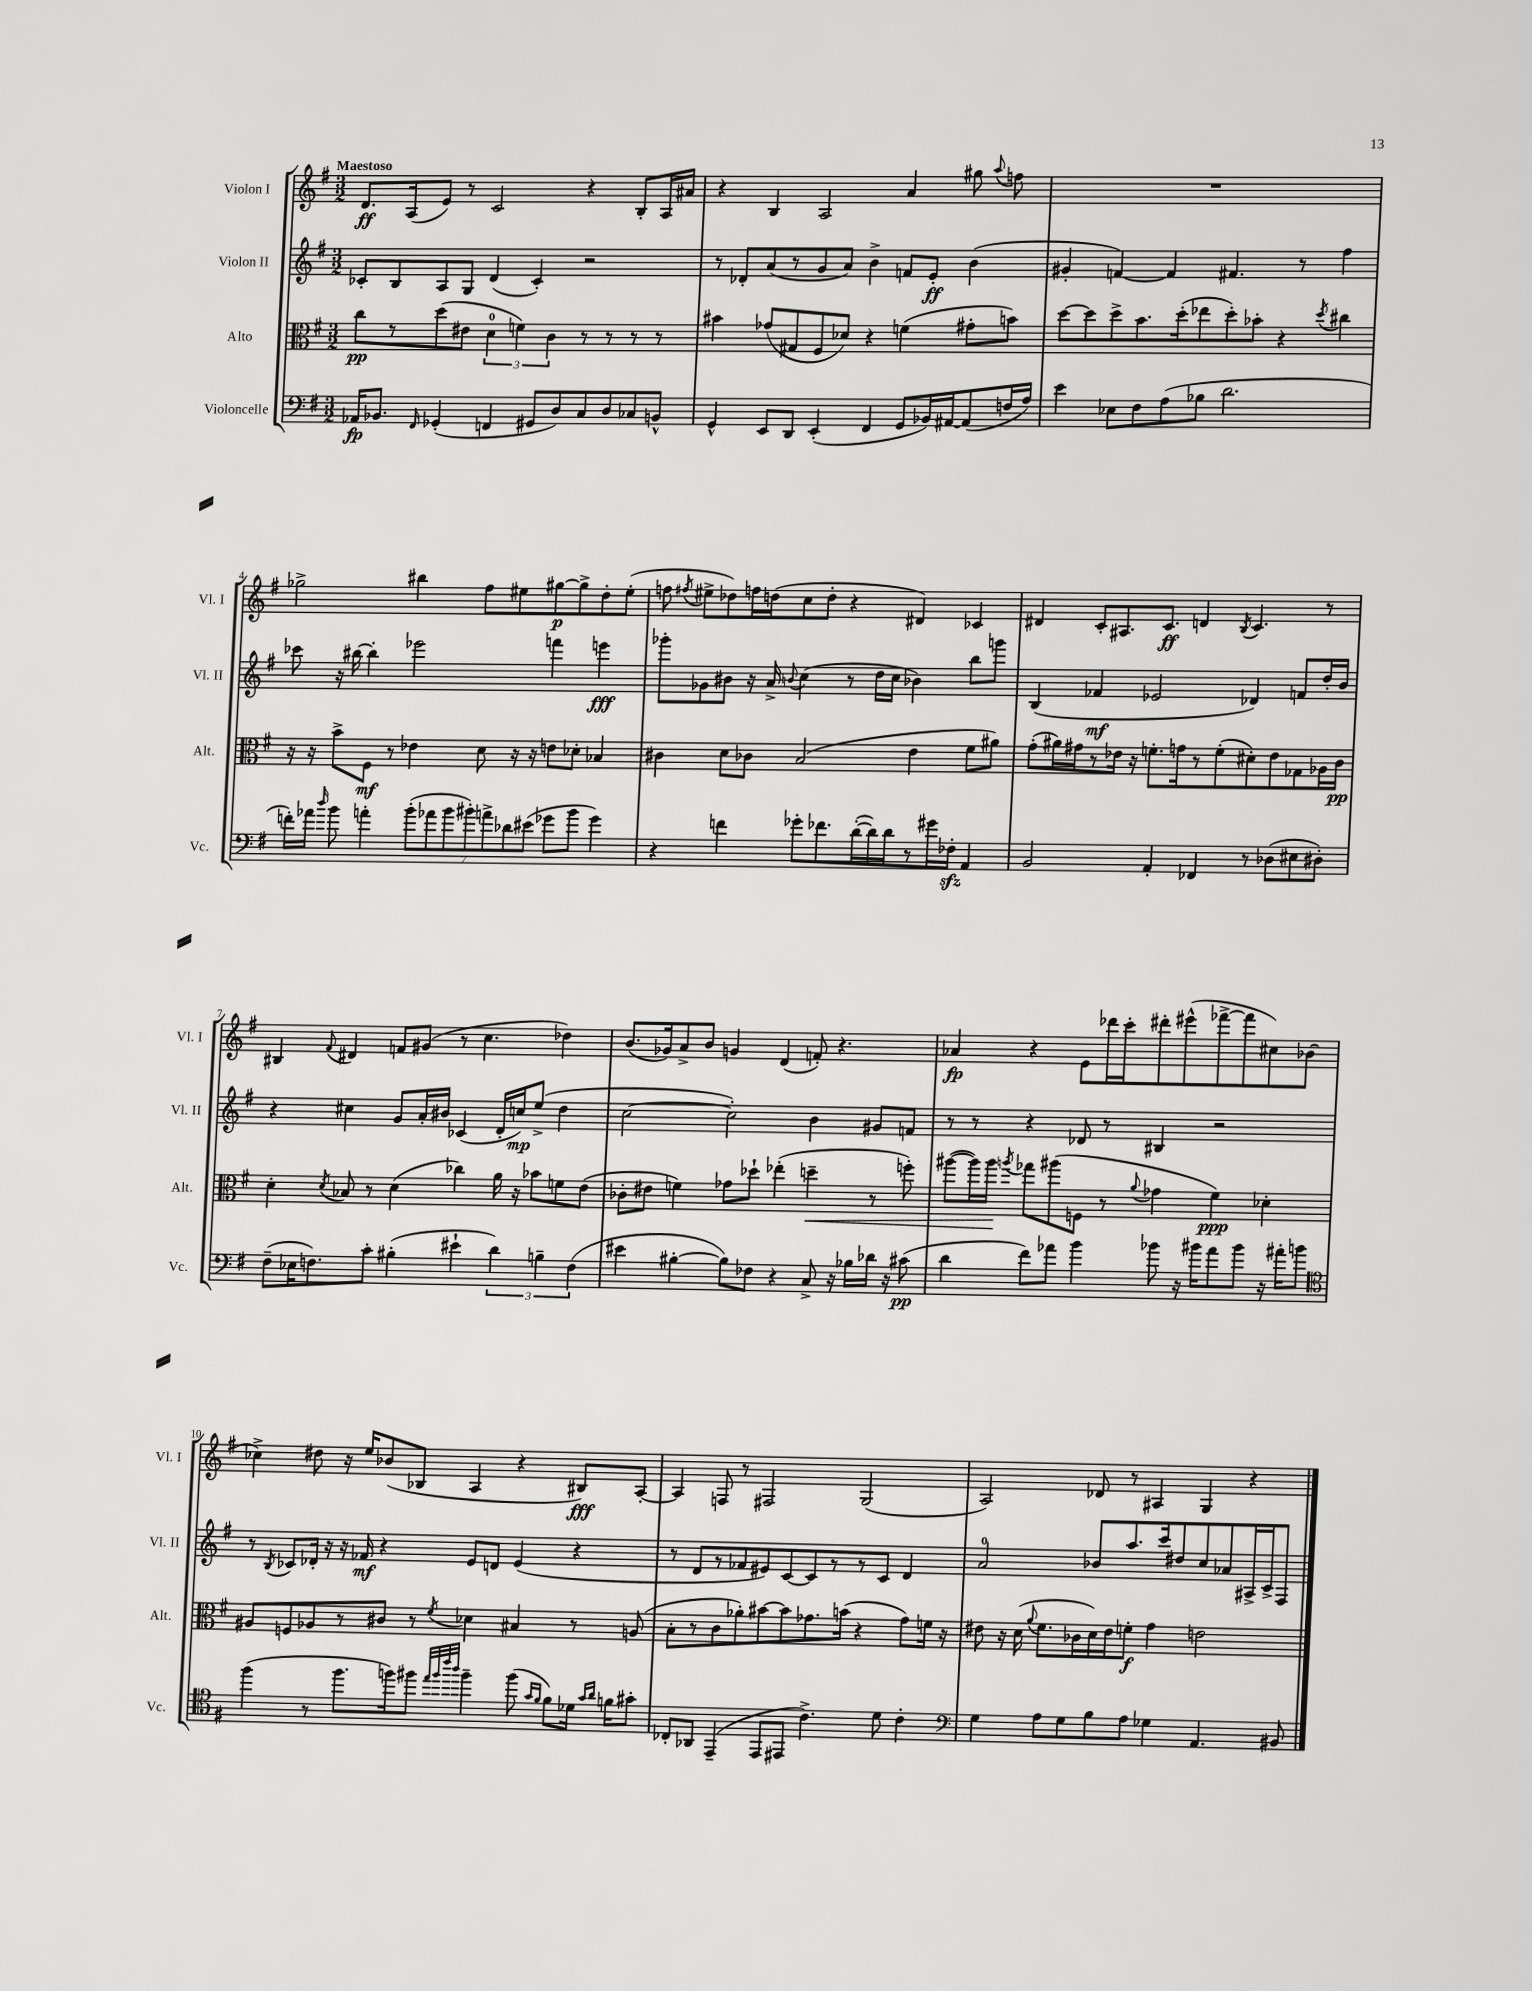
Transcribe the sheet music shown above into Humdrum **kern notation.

**kern	**dynam	**kern	**dynam	**kern	**dynam	**kern	**dynam
*part4	*part4	*part3	*part3	*part2	*part2	*part1	*part1
*staff4	*staff4	*staff3	*staff3	*staff2	*staff2	*staff1	*staff1
*I"Violoncelle	*	*I"Alto	*	*I"Violon II	*	*I"Violon I	*
*I'Vc.	*	*I'Alt.	*	*I'Vl. II	*	*I'Vl. I	*
*clefF4	*	*clefC3	*	*clefG2	*	*clefG2	*
*k[f#]	*	*k[f#]	*	*k[f#]	*	*k[f#]	*
*M3/2	*	*M3/2	*	*M3/2	*	*M3/2	*
=1	=1	=1	=1	=1	=1	=1	=1
!	!	!	!	!	!	!LO:TX:a:B:t=Maestoso	!
16AA-X/KL	fp	8cc\L	pp	8c-X'/L	.	8.d/L	ff
8.BB-X/J	.	.	.	.	.	.	.
.	.	8r	.	8B/	.	.	.
.	.	.	.	.	.	(16A/k	.
16qqFF#/	.	.	.	.	.	.	.
(4GG-X'/	.	(8dd\	.	8A/	.	8e/J)	.
.	.	8e#X\J	.	8G/J	.	8r	.
4FFn/	.	6d\	.	(4d/	.	2c/	.
.	.	6fn\)	.	.	.	.	.
8GG#X/L	.	.	.	4c-'/)	.	.	.
.	.	6c\	.	.	.	.	.
8D/)	.	.	.	.	.	.	.
8C/	.	8r	.	2r	.	4r	.
8D/	.	8r	.	.	.	.	.
8C-X/	.	8r	.	.	.	8B'/L	.
8BBn^^/J	.	8r	.	.	.	16A/L	.
.	.	.	.	.	.	16a#X/JJ	.
=2	=2	=2	=2	=2	=2	=2	=2
4GG^^/	.	4b#X\	.	8r	.	4r	.
.	.	.	.	8d-X'/L	.	.	.
8EE/L	.	(8g-X/L	.	(8a/	.	4B/	.
8DD/J	.	8G#X/	.	8r	.	.	.
(4EE'/	.	8F#/	.	8g/	.	2A/	.
.	.	8d-X/J)	.	8a/J)	.	.	.
4FF#/	.	4r	.	4b^\	.	.	.
8GG/L	.	(4fn\	.	8fn/L	.	4a/	.
16BB-X/L)	.	.	.	8e'/J	ff	.	.
[16AA#X/J	.	.	.	.	.	.	.
(8AA#/]	.	8g#X'\L	.	(4b\	.	8gg#X\	.
.	.	.	.	.	.	8qqaa/	.
16Fn/L	.	8bn\J)	.	.	.	8ffn\	.
16A/JJ)	.	.	.	.	.	.	.
=3	=3	=3	=3	=3	=3	=3	=3
4e\	.	[8dd\L	.	4g#X'/	.	1.r	.
.	.	8dd\]	.	.	.	.	.
8E-X\L	.	8dd^\	.	[4fn/)	.	.	.
8F#\	.	8.b\	.	.	.	.	.
(8A\	.	.	.	4f/]	.	.	.
.	.	(16dd'\k	.	.	.	.	.
8B-X\J	.	8ee-X\	.	.	.	.	.
2.d\	.	8dd'\)	.	4.f#X/	.	.	.
.	.	8b-X'\J	.	.	.	.	.
.	.	4r	.	.	.	.	.
.	.	.	.	8r	.	.	.
.	.	8qdd/	.	.	.	.	.
.	.	4cc#X\	.	4ff#\	.	.	.
!!LO:LB:g=z
=4	=4	=4	=4	=4	=4	=4	=4
16fn'\LL)	.	16r	.	8ccc-X\	.	2gg-X^\	.
16a-X\JJ	.	16r	.	.	.	.	.
16qqdd/	.	.	.	.	.	.	.
8b\	.	8b^\L	.	16r	.	.	.
.	.	.	.	[16bb#X\	.	.	.
4an'\	.	8F#\J	mf	4bb#'\]	.	.	.
.	.	8r	.	.	.	.	.
(14b'\L	.	4e-X\	.	2eee-X\	.	4bb#X\	.
14a-X\	.	.	.	.	.	.	.
14b\	.	.	.	.	.	.	.
14b#X'\)	.	.	.	.	.	.	.
.	.	8d\	.	.	.	8ff#\L	.
14an^\	.	.	.	.	.	.	.
14d-X\	.	.	.	.	.	.	.
.	.	16r	.	.	.	8ee#X\	.
(14e#X\J	.	.	.	.	.	.	.
.	.	16r	.	.	.	.	.
8g-X\L	.	8en\L	.	4fffn\	.	[8gg#X\	p
8b#\J	.	8d-X'\J	.	.	.	8gg#^\]	.
4g-\)	.	4B-X/	.	4eeen\	fff	8dd'\	.
.	.	.	.	.	.	(8ee#'\J	.
=5	=5	=5	=5	=5	=5	=5	=5
4r	.	4c#X\	.	8ggg-X'\L	.	8ffn\	.
.	.	.	.	.	.	8qff#X/	.
.	.	.	.	8g-X\	.	8ee#X^\L	.
4fn\	.	8d\L	.	8b#X\J	.	8dd-X\)	.
.	.	8c-X\J	.	16r	.	16ffn\L	.
.	.	.	.	16a^/	.	(16ddn\J	.
.	.	.	.	8qqbn/	.	.	.
8g-X'\L	.	(2B/	.	(4cc\	.	8cc\	.
8.f-X\	.	.	.	.	.	8dd'\J	.
.	.	.	.	8r	.	4r	.
([16d'\L	.	.	.	.	.	.	.
16d\])	.	.	.	16dd\LL	.	.	.
16d\J	.	.	.	16cc\JJ	.	.	.
8r	.	4e\	.	4b-X\)	.	4d#X/)	.
16g#X\L	.	.	.	.	.	.	.
16F-Xzz'\JJ	.	.	.	.	.	.	.
4AA/	.	8f#\L	.	8bb\L	.	4c-X/	.
.	.	8a#X\J)	.	8gggn\J	.	.	.
=6	=6	=6	=6	=6	=6	=6	=6
2BB/	.	(8g'\L	.	(4B/	.	4d#X/	.
.	.	16a#X\L)	.	.	.	.	.
.	.	16g#X\J	.	.	.	.	.
.	.	8r	.	4f-X/	mf	8c'/L	.
.	.	16e-X\Jk	.	.	.	8.A#X/	.
.	.	16r	.	.	.	.	.
4AA'/	.	8.fn'\L	.	2e-X/	.	.	.
.	.	.	.	.	.	8.c/J	ff
.	.	16gn\k	.	.	.	.	.
4FF-X/	.	8r	.	.	.	4dn/	.
.	.	(8f'\	.	.	.	.	.
.	.	.	.	.	.	8qB/	.
8r	.	8d#X'\)	.	4d-X/)	.	4.c/	.
(8D-X\L	.	8e-\	.	.	.	.	.
8E#X\	.	8G-X\	.	8fn/L	.	.	.
8D#X'\J)	.	16A-X\L	.	16dd'/L	.	8r	.
.	.	16c\JJ	pp	16b/JJ	.	.	.
!!LO:LB:g=z
=7	=7	=7	=7	=7	=7	=7	=7
(8F#~\L	.	4d'\	.	4r	.	4B#X/	.
16E-X\K	.	.	.	.	.	.	.
8.Fn\)	.	.	.	.	.	.	.
.	.	8qd/	.	.	.	8qqf#/	.
.	.	8B-X/	.	4cc#X\	.	4d#X/	.
8c'\J	.	8r	.	.	.	.	.
(4B#X'\	.	(4d\	.	8g/L	.	8fn/L	.
.	.	.	.	16a'/L	.	(8g#X/J	.
.	.	.	.	16b#X/JJ	.	.	.
4e#X`\	.	4cc-X\)	.	(4c-X/	.	8r	.
.	.	.	.	.	.	4.cc\	.
6d\)	.	16a\	.	16d'/LL	.	.	.
.	.	16r	.	16ccn/J)	mp	.	.
.	.	8b-X\L	.	(8ee^/J	.	.	.
6Bn~\	.	.	.	.	.	.	.
.	.	8fn\	.	4dd\	.	4dd-X\)	.
(6F\	.	.	.	.	.	.	.
.	.	(8e\J	.	.	.	.	.
=8	=8	=8	=8	=8	=8	=8	=8
4e#X\	.	8c-X'\L	.	[2cc\	.	(8.b/L	.
.	.	8e#X\J	.	.	.	.	.
.	.	.	.	.	.	16g-X/k)	.
[4B#X'\	.	4fn\)	.	.	.	8a^/	.
.	.	.	.	.	.	8b/J	.
8B#\L])	.	8g-X\L	.	2cc'\])	.	4gn/	.
8F-X\J	.	8dd-X`\J	.	.	.	.	.
4r	.	(4ee-X'\	.	.	.	(4d/	.
!	!	!	!LO:HP:b	!	!	!	!
8C^/	.	4ddn~\	<	4b\	.	8fn'/)	.
16r	.	.	.	.	.	4.r	.
16B-X\LL	.	.	.	.	.	.	.
16d-X\JJ	.	8r	.	8g#X/L	.	.	.
16r	.	.	.	.	.	.	.
(8c#X\	pp	8ffn'\)	.	8fn/J	.	.	.
=9	=9	=9	=9	=9	=9	=9	=9
4d\	.	([8aa#X\L	.	8r	.	4a-X/	fp
.	.	16aa#\L])	.	8r	.	.	.
.	.	16aa#\JJ	.	.	.	.	.
.	.	8qaan/	.	.	.	.	.
8f#\L)	.	8gg-X\L	[	4r	.	4r	.
8a-X\J	.	(8aa#X\	.	.	.	.	.
4b\	.	8Fn\J	.	8d-X/	.	8e\L	.
.	.	8r	.	8r	.	16ddd-X\L	.
.	.	.	.	.	.	16ccc'\J	.
.	.	8qqa/	.	.	.	.	.
8b-X\	.	4g-X\	.	4B#X/	.	8ddd#X'\	.
16r	.	.	.	.	.	(8eee#X^^\	.
16b#X\KL	.	.	.	.	.	.	.
8a-\	.	4f#\)	ppp	2r	.	[8fff-X^\	.
8b#\J	.	.	.	.	.	8fff-\]	.
16r	.	4d-X'\	.	.	.	8cc#X\)	.
16a#X'\KL	.	.	.	.	.	.	.
8bn\J	.	.	.	.	.	(8b-X\J	.
!!LO:LB:g=z
=10	=10	=10	=10	=10	=10	=10	=10
*clefC4	*	*	*	*	*	*	*
(4ff#\	.	8A#X/L	.	8r	.	4cc-X^\)	.
.	.	.	.	8qB/	.	.	.
.	.	8Fn/	.	8c-X/L	.	.	.
8r	.	8A-X/	.	16d-X'/Jk	.	8dd#X\	.
.	.	.	.	16r	.	.	.
8.ff#\L	.	8r	.	16r	.	16r	.
.	.	.	.	16f-X/	mf	16ee/KL	.
.	.	8c#X/J	.	4r	.	(8b-X/	.
16ffn\k)	.	.	.	.	.	.	.
8ff#X\J	.	8r	.	.	.	8B-X/J	.
32qqee/LLL	.	.	.	.	.	.	.
32qqff#/	.	.	.	.	.	.	.
32qqccc/	.	.	.	.	.	.	.
32qqaa/JJJ	.	8qf#/	.	.	.	.	.
4ff#~\	.	4d-X\	.	8e/L	.	4A/	.
.	.	.	.	8dn/J	.	.	.
(8ff#\	.	4B#X/	.	(4e/	.	4r	.
16qqg/LL	.	.	.	.	.	.	.
16qqf#/JJ	.	.	.	.	.	.	.
8f#\L)	.	.	.	.	.	.	.
16d-X\Jk	.	8r	.	4r	.	8B#X/L)	fff
16qqg/LL	.	.	.	.	.	.	.
16qqa/JJ	.	.	.	.	.	.	.
16fn\KL	.	.	.	.	.	.	.
8g#X'\J	.	(8An/	.	.	.	[8A'/J	.
=11	=11	=11	=11	=11	=11	=11	=11
8C-X'/L	.	8B'\L	.	8r	.	4A/]	.
8AA-X/J	.	8r	.	8d/L	.	.	.
(4EE~/	.	8c\	.	8r	.	8Fn/	.
.	.	8a-X'\)	.	8f-X/	.	8r	.
8EE/L	.	[8b#X\	.	8e#X/)	.	2F#X/	.
8EE#X/J	.	8b#\]	.	[8c/	.	.	.
4.c^\)	.	8.g-X\	.	8c/]	.	.	.
.	.	.	.	8r	.	.	.
.	.	(16bn\Jk	.	.	.	.	.
.	.	4r	.	8r	.	(2G/	.
8d\	.	.	.	8c/J	.	.	.
4c'\	.	8g-\L)	.	4d/	.	.	.
.	.	16fn\Jk	.	.	.	.	.
.	.	16r	.	.	.	.	.
=12	=12	=12	=12	=12	=12	=12	=12
*clefF4	*	*	*	*	*	*	*
4G\	.	8e#X\	.	2a/	.	2A/)	.
.	.	16r	.	.	.	.	.
.	.	(16d\	.	.	.	.	.
.	.	8qqa/	.	.	.	.	.
8A\L	.	8.f#\L	.	.	.	.	.
8G\	.	.	.	.	.	.	.
.	.	16c-X\L	.	.	.	.	.
8B\	.	16d\)	.	8b-X/L	.	8d-X/	.
.	.	16e#\J	.	.	.	.	.
8A\J	.	8fn'\J	f	8.aa/	.	8r	.
4G-X\	.	4g\	.	.	.	4A#X/	.
.	.	.	.	16ccc/k	.	.	.
.	.	.	.	8dd#X/	.	.	.
4.AA/	.	2en\	.	8cc/	.	4G/	.
.	.	.	.	8a-X/	.	.	.
.	.	.	.	16A#X^/L	.	4r	.
.	.	.	.	16c^/J	.	.	.
8BB#X/	.	.	.	8F#/J	.	.	.
==	==	==	==	==	==	==	==
*-	*-	*-	*-	*-	*-	*-	*-
